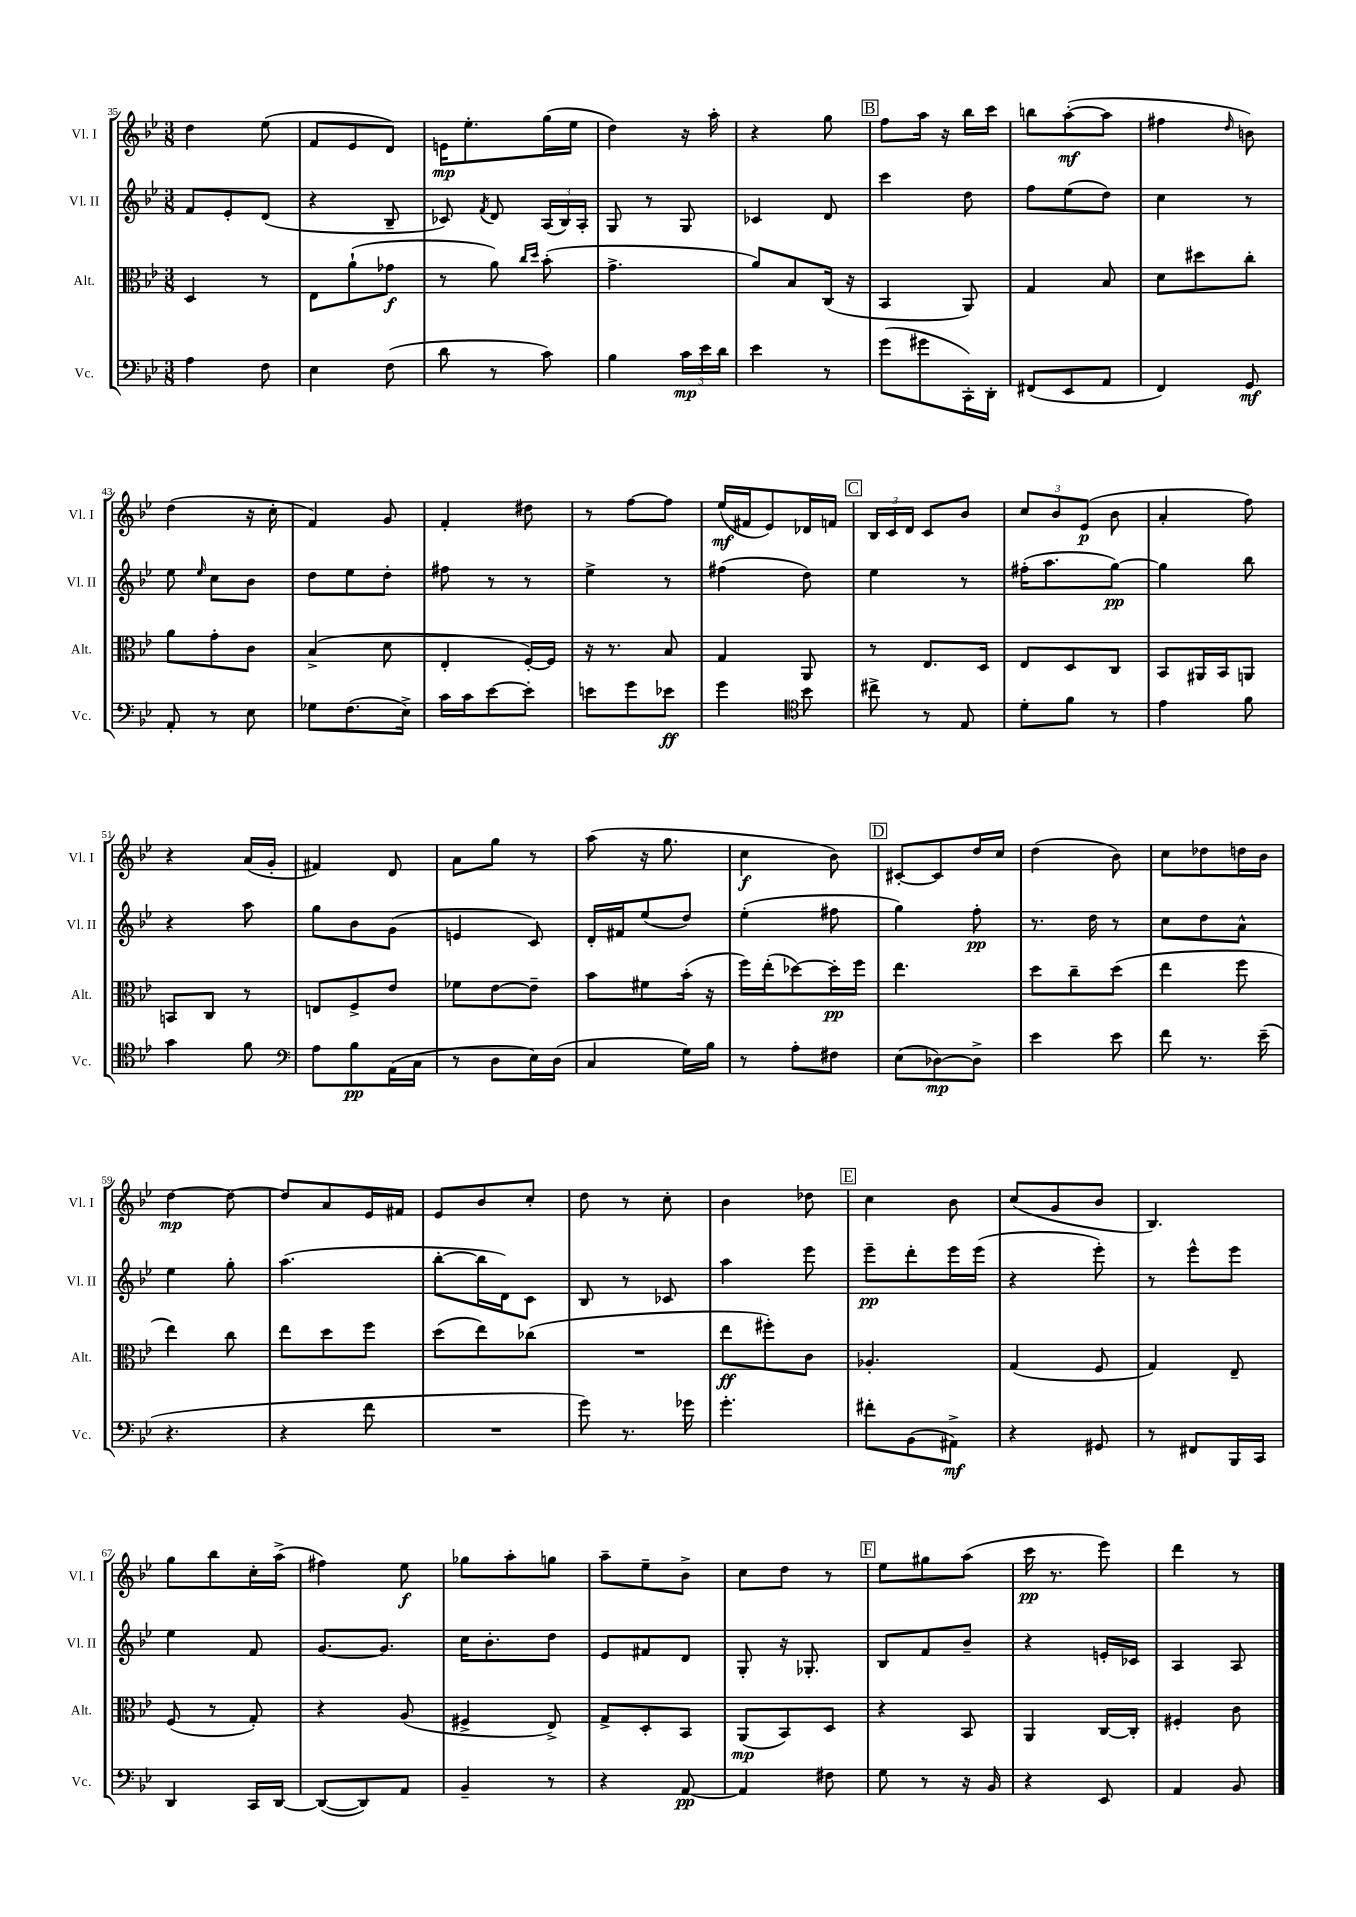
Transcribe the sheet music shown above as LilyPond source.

<<
\new StaffGroup <<
\new Staff = "s0" \with { instrumentName = "Vl. I" shortInstrumentName = "Vl. I" } {
    \clef treble \key bes \major \numericTimeSignature \time 3/8
    \autoBeamOff d''4 ees''8( |
    f'8[ ees'8 d'8]) |
    e'16[\mp ees''8.-. g''16( ees''16] |
    d''4) r16 a''16-. |
    r4 g''8 |
    \mark \markup { \box "B" } f''8[ a''16] r16 bes''16[ c'''16] |
    b''8[ a''8~-.\mf( a''8] |
    fis''4 \grace { d''16 } b'8) |
    d''4( r16 c''16-. |
    f'4) g'8 |
    f'4-. dis''8 |
    r8 f''8[~ f''8] |
    ees''16[\mf( fis'16 ees'8) des'16 f'16] |
    \mark \markup { \box "C" } \tuplet 3/2 { bes16[ c'16 d'16] } c'8[ bes'8] |
    \tuplet 3/2 { c''8[ bes'8 ees'8]\p( } bes'8 |
    a'4-. f''8) |
    r4 a'16[( g'16]-. |
    fis'4) d'8 |
    a'8[ g''8] r8 |
    a''8( r16 g''8. |
    c''4\f bes'8) |
    \mark \markup { \box "D" } cis'8[~-. cis'8 d''16 c''16] |
    d''4( bes'8) |
    c''8[ des''8 d''16 bes'16] |
    d''4~\mp d''8~ |
    d''8[ a'8 ees'16 fis'16] |
    ees'8[ bes'8 c''8]-. |
    d''8 r8 c''8-. |
    bes'4 des''8 |
    \mark \markup { \box "E" } c''4 bes'8 |
    c''8[( g'8 bes'8] |
    bes4.) |
    g''8[ bes''8 c''16-. a''16]->( |
    fis''4) ees''8\f |
    ges''8[ a''8-. g''8] |
    a''8[-- ees''8-- bes'8]-> |
    c''8[ d''8] r8 |
    \mark \markup { \box "F" } ees''8[ gis''8 a''8]( |
    c'''16\pp r8. ees'''8) |
    d'''4 r8 \bar "|." |
}
\new Staff = "s1" \with { instrumentName = "Vl. II" shortInstrumentName = "Vl. II" } {
    \clef treble \key bes \major \numericTimeSignature \time 3/8
    \autoBeamOff f'8[ ees'8-. d'8]( |
    r4 bes8-- |
    ces'8) \acciaccatura { f'8 } d'8 \tuplet 3/2 { a16[( bes16) a16]-. } |
    g8 r8 g8 |
    ces'4 d'8 |
    \mark \markup { \box "B" } c'''4 d''8 |
    f''8[ ees''8( d''8]) |
    c''4 r8 |
    ees''8 \grace { ees''16 } c''8[ bes'8] |
    d''8[ ees''8 d''8]-. |
    fis''8 r8 r8 |
    ees''4-> r8 |
    fis''4( d''8) |
    \mark \markup { \box "C" } ees''4 r8 |
    fis''16[-.( a''8. g''8]~\pp) |
    g''4 bes''8 |
    r4 a''8 |
    g''8[ bes'8 g'8]( |
    e'4 c'8) |
    d'16[-. fis'16 ees''8( d''8]) |
    ees''4-.( fis''8 |
    \mark \markup { \box "D" } g''4) f''8-.\pp |
    r8. d''16 r8 |
    c''8[ d''8 a'8]-^ |
    ees''4 g''8-. |
    a''4.( |
    bes''8[~-. bes''16 d'16) c'8] |
    bes8 r8 ces'8 |
    a''4 ees'''8 |
    \mark \markup { \box "E" } ees'''8[--\pp d'''8-. ees'''16 ees'''16]( |
    r4 ees'''8-.) |
    r8 ees'''8[-^ ees'''8] |
    ees''4 f'8 |
    g'8.[~ g'8.] |
    c''16[ bes'8.-. d''8] |
    ees'8[ fis'8 d'8] |
    g8-. r16 ges8.-. |
    \mark \markup { \box "F" } bes8[ f'8 bes'8]-- |
    r4 e'16[-. ces'16] |
    a4 a8 \bar "|." |
}
\new Staff = "s2" \with { instrumentName = "Alt." shortInstrumentName = "Alt." } {
    \clef alto \key bes \major \numericTimeSignature \time 3/8
    \autoBeamOff d4 r8 |
    ees8[ a'8-!( ges'8]\f |
    r8 a'8) \grace { c''16[ d''16] } bes'8-.( |
    g'4.-> |
    a'8[) bes8 c16]( r16 |
    \mark \markup { \box "B" } bes,4 a,8) |
    g4 bes8 |
    d'8[ dis''8 c''8]-. |
    a'8[ g'8-. c'8] |
    bes4->( d'8 |
    ees4-. f16[~-.) f16] |
    r16 r8. bes8 |
    g4 a,8 |
    \mark \markup { \box "C" } r8 ees8.[ d16] |
    ees8[ d8 c8] |
    bes,8[ ais,16 bes,16 a,8] |
    b,8[ c8] r8 |
    e8[ f8-> ees'8] |
    fes'8[ ees'8~ ees'8]-- |
    bes'8[ fis'8 bes'16]-.( r16 |
    f''16[) ees''16-.( des''8~) des''16-.\pp f''16] |
    \mark \markup { \box "D" } ees''4. |
    d''8[ c''8-- d''8]( |
    ees''4 f''8 |
    ees''4) c''8 |
    ees''8[ d''8 f''8] |
    d''8[( ees''8) ces''8]( |
    R4. |
    ees''8[\ff fis''8-.) c'8] |
    \mark \markup { \box "E" } aes4.-. |
    g4( f8 |
    g4) ees8-- |
    f8( r8 g8-.) |
    r4 a8( |
    fis4-> ees8->) |
    g8[-> d8-. bes,8] |
    a,8[\mp( bes,8) d8] |
    \mark \markup { \box "F" } r4 bes,8 |
    a,4 c16[~ c16]-. |
    fis4-. c'8 \bar "|." |
}
\new Staff = "s3" \with { instrumentName = "Vc." shortInstrumentName = "Vc." } {
    \clef bass \key bes \major \numericTimeSignature \time 3/8
    \autoBeamOff a4 f8 |
    ees4 f8( |
    d'8 r8 c'8) |
    bes4 \tuplet 3/2 { c'16[\mp ees'16 d'16] } |
    ees'4 r8 |
    \mark \markup { \box "B" } g'8[( gis'8 c,16-.) d,16]-. |
    fis,8[( ees,8 a,8] |
    f,4) g,8\mf |
    a,8-. r8 ees8 |
    ges8[ f8.( ees16]->) |
    c'16[ c'16 ees'8~ ees'8]-. |
    e'8[ g'8 ees'8]\ff |
    g'4 \clef tenor bes'8 |
    \mark \markup { \box "C" } cis''8-> r8 ees8 |
    d'8[-. f'8] r8 |
    ees'4 f'8 |
    g'4 f'8 |
    \clef bass a8[ bes8\pp a,16( c16] |
    r8 d8[ ees16) d16]( |
    c4 g16[) bes16] |
    r8 a8[-. fis8] |
    \mark \markup { \box "D" } ees8[( des8~\mp) des8]-> |
    ees'4 ees'8 |
    f'8 r8. ees'16--( |
    r4. |
    r4 f'8 |
    R4. |
    g'8) r8. ges'16 |
    g'4.-. |
    \mark \markup { \box "E" } fis'8[-. bes,8( ais,8]->\mf) |
    r4 gis,8 |
    r8 fis,8[ bes,,16 c,16] |
    d,4 c,16[ d,16]~ |
    d,8[~( d,8) a,8] |
    bes,4-- r8 |
    r4 a,8~\pp |
    a,4 fis8 |
    \mark \markup { \box "F" } g8 r8 r16 bes,16 |
    r4 ees,8 |
    a,4 bes,8 \bar "|." |
}
>>
>>
\layout { \context { \Score currentBarNumber = #35 } }
